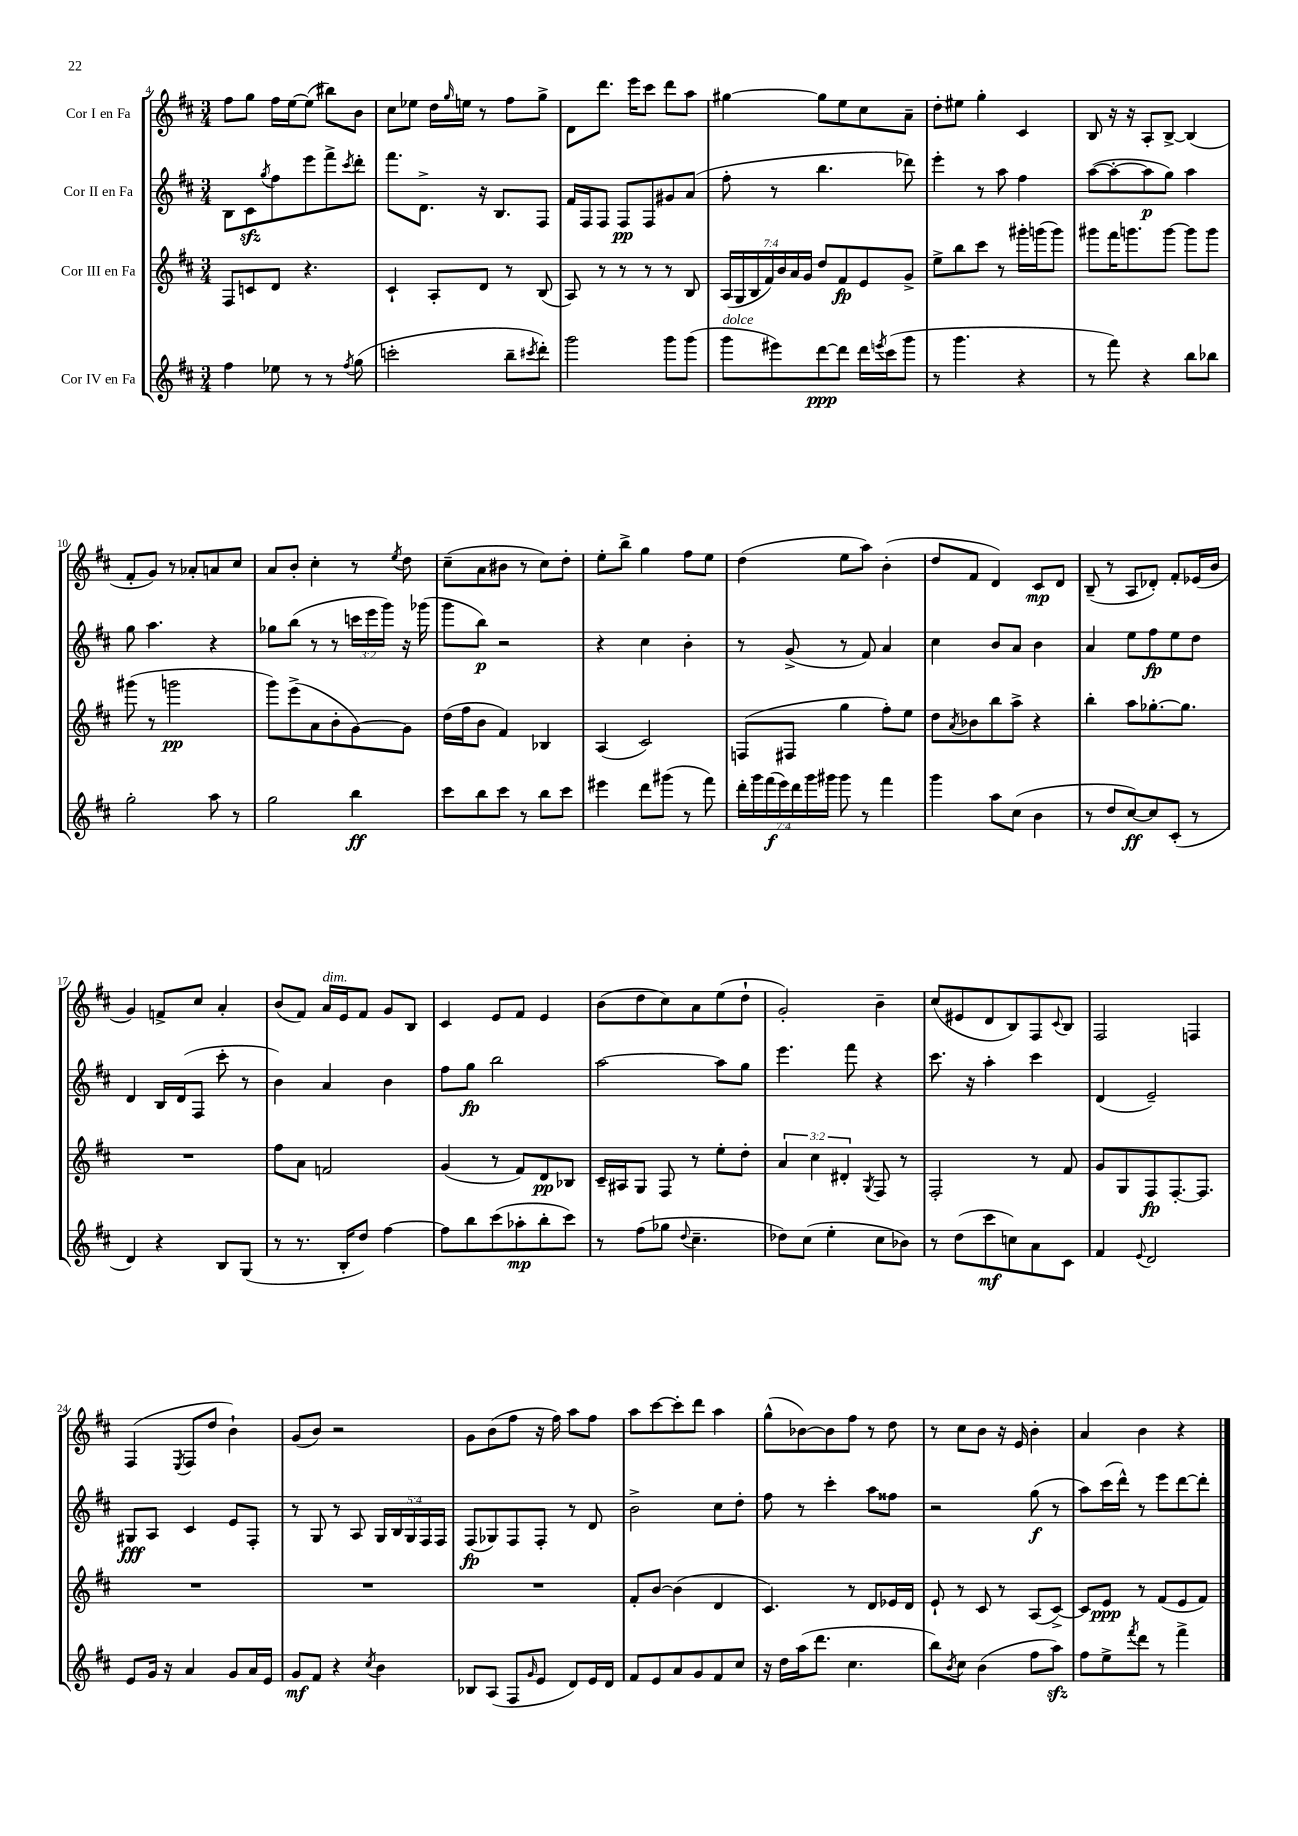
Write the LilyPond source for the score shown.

<<
\new StaffGroup <<
\new Staff = "s0" \with { instrumentName = "Cor I en Fa" } {
    \clef treble \key d \major \numericTimeSignature \time 3/4
    fis''8 g''8 fis''16 e''16~ e''8( bis''8) b'8 |
    cis''8 ees''8 d''16 \grace { g''16 } e''16 r8 fis''8 g''8-> |
    d'8 d'''8. e'''16 cis'''8 d'''8 a''8 |
    gis''4~ gis''8 e''8 cis''8 a'8-- |
    d''8-. eis''8 g''4-. cis'4 |
    b8 r16 r16 a8-. b8~-> b4( |
    fis'8-. g'8) r8 aes'8-. a'8 cis''8 |
    a'8 b'8-. cis''4-. r8 \acciaccatura { e''8 } d''8 |
    cis''8--( a'8 bis'8 r8 cis''8) d''8-. |
    e''8-. b''8-> g''4 fis''8 e''8 |
    d''4( e''8 a''8) b'4-.( |
    d''8 fis'8 d'4) cis'8\mp d'8 |
    b8--( r8 a8 des'8-.) fis'8-. ees'16( b'16 |
    g'4) f'8-> cis''8 a'4-. |
    b'8( fis'8) a'16^\markup { \italic "dim." } e'16 fis'8 g'8 b8 |
    cis'4 e'8 fis'8 e'4 |
    b'8( d''8 cis''8) a'8 e''8( d''8-! |
    g'2-.) b'4-- |
    cis''8( eis'8 d'8 b8) fis8 \appoggiatura { cis'8 } b8 |
    fis2 f4 |
    fis4( \acciaccatura { e8 } fis8 d''8 b'4-!) |
    g'8( b'8) r2 |
    g'8 b'8( fis''8 r16 fis''16) a''8 fis''8 |
    a''8 cis'''8~ cis'''8-. d'''8 a''4 |
    g''8-^( bes'8~) bes'8 fis''8 r8 d''8 |
    r8 cis''8 b'8 r16 e'16 b'4-. |
    a'4 b'4 r4 \bar "|." |
}
\new Staff = "s1" \with { instrumentName = "Cor II en Fa" } {
    \clef treble \key d \major \numericTimeSignature \time 3/4 \override Staff.TupletNumber.text = #tuplet-number::calc-fraction-text
    b8 cis'8\sfz \acciaccatura { g''8 } fis''8 e'''8 fis'''8-> \acciaccatura { cis'''8 } d'''8-. |
    fis'''8. d'8.-> r16 b8. fis8 |
    fis'16 fis16 fis8 fis8\pp fis8 gis'8 a'8( |
    fis''8-. r8 b''4. des'''8) |
    e'''4-. r8 a''8 fis''4 |
    a''8~( a''8~-. a''8\p g''8) a''4 |
    g''8 a''4. r4 |
    ges''8 b''8( r8 r8 \tuplet 3/2 { c'''16 e'''16 g'''16) } r16 ges'''16( |
    g'''8 b''8\p) r2 |
    r4 cis''4 b'4-. |
    r8 g'8->( r8 fis'8) a'4 |
    cis''4 b'8 a'8 b'4 |
    a'4 e''8 fis''8\fp e''8 d''8 |
    d'4 b16 d'16( fis8 cis'''8-. r8 |
    b'4) a'4 b'4 |
    fis''8 g''8\fp b''2 |
    a''2~ a''8 g''8 |
    e'''4. fis'''8 r4 |
    cis'''8. r16 a''4-. cis'''4 |
    d'4( e'2--) |
    gis8\fff a8 cis'4 e'8 fis8-. |
    r8 g8 r8 a8 \tuplet 5/4 { g16 b16 g16 fis16 fis16 } |
    fis8\fp( ges8) fis8 fis8-. r8 d'8 |
    b'2-> cis''8 d''8-. |
    fis''8 r8 cis'''4-. a''8 fisis''8 |
    r2 g''8\f( r8 |
    a''8) cis'''16( d'''16-^) r8 e'''8 d'''8~ d'''8-. \bar "|." |
}
\new Staff = "s2" \with { instrumentName = "Cor III en Fa" } {
    \clef treble \key d \major \numericTimeSignature \time 3/4 \override Staff.TupletNumber.text = #tuplet-number::calc-fraction-text
    fis8 c'8 d'8 r4. |
    cis'4-! a8-. d'8 r8 b8( |
    a8) r8 r8 r8 r8 b8 |
    \tuplet 7/4 { a16( g16 b16 fis'16) b'16 a'16 g'16 } d''8 fis'8\fp e'8 g'8-> |
    e''8-> b''8 cis'''8 r8 gis'''16-. g'''16( g'''8) |
    gis'''8 fis'''16 g'''8. g'''8~ g'''8 g'''8 |
    gis'''8( r8 g'''2\pp |
    g'''8) e'''8->( a'8 b'8-. g'8~) g'8 |
    d''16( fis''16 b'8 fis'4) bes4 |
    a4( cis'2) |
    f8( fis8 g''4 fis''8-.) e''8 |
    d''8 \acciaccatura { a'8 } bes'8 b''8 a''8-> r4 |
    b''4-. a''8 ges''8.~-. ges''8. |
    R2. |
    fis''8 a'8 f'2 |
    g'4( r8 fis'8) d'8\pp bes8 |
    cis'16-- ais16 g8 fis8 r8 e''8-. d''8-. |
    \tuplet 3/2 { a'4 cis''4 dis'4-. } \acciaccatura { g8 } fis8 r8 |
    fis2-. r8 fis'8 |
    g'8 g8 fis8\fp fis8.~-. fis8. |
    R2. |
    R2. |
    R2. |
    fis'8-. b'8~ b'4( d'4 |
    cis'4.) r8 d'8 ees'16 d'16 |
    e'8-! r8 cis'8 r8 a8( cis'8~->) |
    cis'8 e'8\ppp r8 fis'8( e'8 fis'8) \bar "|." |
}
\new Staff = "s3" \with { instrumentName = "Cor IV en Fa" } {
    \clef treble \key d \major \numericTimeSignature \time 3/4 \override Staff.TupletNumber.text = #tuplet-number::calc-fraction-text
    fis''4 ees''8 r8 r8 \acciaccatura { fis''8 } g''8( |
    c'''2-. b''8-- \acciaccatura { cis'''8 } d'''8-.) |
    g'''2 g'''8 g'''8( |
    g'''8^\markup { \italic "dolce" } eis'''8) d'''8~\ppp d'''8 d'''16 \acciaccatura { e'''8 } cis'''16( g'''8 |
    r8 g'''4. r4 |
    r8 fis'''8) r4 b''8 bes''8 |
    g''2-. a''8 r8 |
    g''2 b''4\ff |
    cis'''8 b''8 cis'''8 r8 b''8 cis'''8 |
    eis'''4 d'''8 gis'''8( r8 fis'''8) |
    \tuplet 7/4 { d'''16-. g'''16 fis'''16\f( e'''16) d'''16 g'''16 gis'''16 } gis'''8 r8 fis'''4 |
    g'''4 a''8 cis''8( b'4 |
    r8 d''8 cis''8~\ff) cis''8 cis'8-.( r8 |
    d'4) r4 b8 g8( |
    r8 r8. b16-. d''8) fis''4~ |
    fis''8 b''8 cis'''8( aes''8-.\mp b''8-. cis'''8) |
    r8 fis''8( ges''8 \appoggiatura { d''8 } cis''4.-- |
    des''8) cis''8( e''4-. cis''8 bes'8) |
    r8 d''8( cis'''8\mf c''8) a'8 cis'8 |
    fis'4 \appoggiatura { e'8 } d'2 |
    e'8 g'16 r16 a'4 g'8 a'16 e'16 |
    g'8\mf fis'8 r4 \acciaccatura { cis''8 } b'4 |
    bes8 a8( fis8 \grace { g'16 } e'8 d'8) e'16 d'16 |
    fis'8 e'8 a'8 g'8 fis'8 cis''8 |
    r16 d''16 a''16( d'''8. cis''4. |
    b''8) \acciaccatura { b'8 } cis''8 b'4( fis''8 a''8\sfz) |
    fis''8 e''8-> \acciaccatura { fis'''8 } d'''8 r8 fis'''4-> \bar "|." |
}
>>
>>
\layout { \context { \Score currentBarNumber = #4 } }
